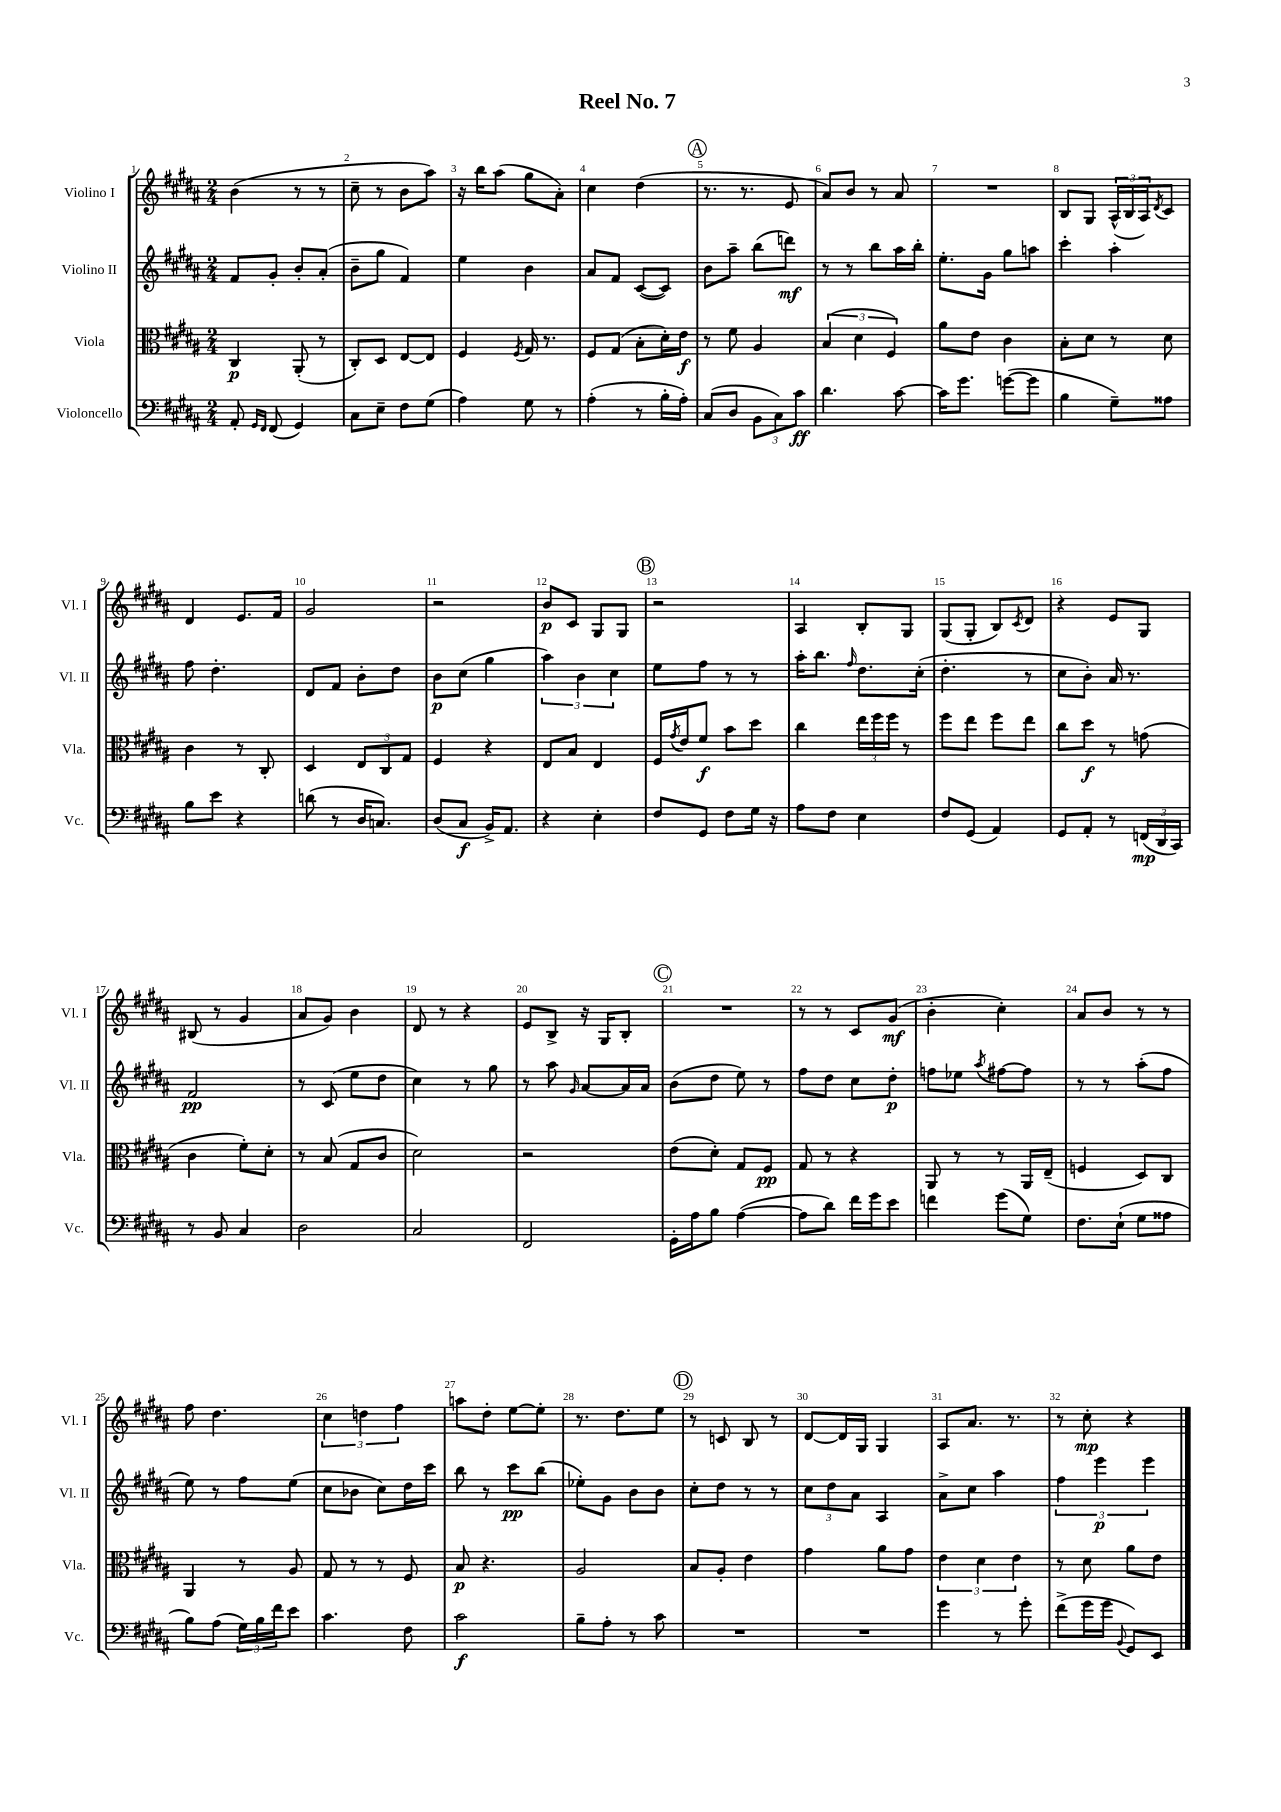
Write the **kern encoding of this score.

**kern	**dynam	**kern	**dynam	**kern	**dynam	**kern	**dynam
*part4	*part4	*part3	*part3	*part2	*part2	*part1	*part1
*staff4	*staff4	*staff3	*staff3	*staff2	*staff2	*staff1	*staff1
*I"Violoncello	*	*I"Viola	*	*I"Violino II	*	*I"Violino I	*
*I'Vc.	*	*I'Vla.	*	*I'Vl. II	*	*I'Vl. I	*
*clefF4	*	*clefC3	*	*clefG2	*	*clefG2	*
*k[f#c#g#d#a#]	*	*k[f#c#g#d#a#]	*	*k[f#c#g#d#a#]	*	*k[f#c#g#d#a#]	*
*M2/4	*	*M2/4	*	*M2/4	*	*M2/4	*
=1	=1	=1	=1	=1	=1	=1	=1
8AA#'/	.	4C#/	p	8f#/L	.	(4b\	.
16qqGG#/LL	.	.	.	.	.	.	.
16qqFF#/JJ	.	.	.	.	.	.	.
(8FF#/	.	.	.	8g#'/J	.	.	.
4GG#/)	.	(8AA#'/	.	8b'/L	.	8r	.
.	.	8r	.	(8a#'/J	.	8r	.
=2	=2	=2	=2	=2	=2	=2	=2
8C#\L	.	8C#'/L)	.	8b~\L	.	8cc#~\	.
8E~\J	.	8D#/J	.	8gg#\J	.	8r	.
8F#\L	.	[8E/L	.	4f#/)	.	8b\L	.
(8G#\J	.	8E/J]	.	.	.	8aa#\J)	.
=3	=3	=3	=3	=3	=3	=3	=3
4A#\)	.	4F#/	.	4ee\	.	16r	.
.	.	.	.	.	.	16bb\KL	.
.	.	.	.	.	.	(8aa#\J	.
.	.	8qF#/	.	.	.	.	.
8G#\	.	16G#/	.	4b\	.	8gg#\L	.
.	.	8.r	.	.	.	.	.
8r	.	.	.	.	.	8a#'\J)	.
=4	=4	=4	=4	=4	=4	=4	=4
(4A#'\	.	8F#/L	.	8a#/L	.	4cc#\	.
.	.	(8G#/J	.	8f#/J	.	.	.
8r	.	8B'\L	.	([8c#/L	.	(4dd#\	.
16B'\LL	.	16d#'\L)	.	8c#/J])	.	.	.
16A#'\JJ)	.	16e\JJ	f	.	.	.	.
!!LO:REH:place=s1:t=A
=5	=5	=5	=5	=5	=5	=5	=5
(8C#/L	.	8r	.	8b\L	.	8.r	.
8D#/J	.	8f#\	.	8aa#~\J	.	.	.
.	.	.	.	.	.	8.r	.
12BB\L	.	4A#/	.	(8bb\L	.	.	.
12C#\)	.	.	.	.	.	.	.
.	.	.	.	8dddn\J)	mf	8e/	.
12c#\J	ff	.	.	.	.	.	.
=6	=6	=6	=6	=6	=6	=6	=6
4.d#\	.	(6B/	.	8r	.	8a#/L)	.
.	.	.	.	8r	.	8b/J	.
.	.	6d#\	.	.	.	.	.
.	.	.	.	8bb\L	.	8r	.
.	.	6F#/)	.	.	.	.	.
[8c#\	.	.	.	16aa#\L	.	8a#/	.
.	.	.	.	16bb'\JJ	.	.	.
=7	=7	=7	=7	=7	=7	=7	=7
16c#\KL]	.	8a#\L	.	8.ee'\L	.	2r	.
8.g#\J	.	.	.	.	.	.	.
.	.	8e\J	.	.	.	.	.
.	.	.	.	16g#\Jk	.	.	.
([8gn\L	.	4c#\	.	8gg#\L	.	.	.
8g\J]	.	.	.	8aan\J	.	.	.
=8	=8	=8	=8	=8	=8	=8	=8
4B\	.	8B'\L	.	4ccc#'\	.	8B/L	.
.	.	8d#\J	.	.	.	8G#/J	.
8G#~\L)	.	8r	.	4aa#'\	.	(24A#^^/LL	.
.	.	.	.	.	.	24B/	.
.	.	.	.	.	.	24A#/J)	.
.	.	.	.	.	.	8qd#/	.
8A##X\J	.	8d#\	.	.	.	8c#/J	.
!!LO:LB:g=z
=9	=9	=9	=9	=9	=9	=9	=9
8B\L	.	4c#\	.	8ff#\	.	4d#/	.
8e\J	.	.	.	4.dd#'\	.	.	.
4r	.	8r	.	.	.	8.e/L	.
.	.	8C#'/	.	.	.	.	.
.	.	.	.	.	.	16f#/Jk	.
=10	=10	=10	=10	=10	=10	=10	=10
(8dn\	.	4D#/	.	8d#/L	.	2g#/	.
8r	.	.	.	8f#/J	.	.	.
16D#/KL	.	12E/L	.	8b'\L	.	.	.
8.Cn/J)	.	.	.	.	.	.	.
.	.	12C#/	.	.	.	.	.
.	.	.	.	8dd#\J	.	.	.
.	.	12G#/J	.	.	.	.	.
=11	=11	=11	=11	=11	=11	=11	=11
(8D#/L	.	4F#/	.	8b\L	p	2r	.
8C#/J	f	.	.	(8cc#\J	.	.	.
16BB^/KL)	.	4r	.	4gg#\	.	.	.
8.AA#/J	.	.	.	.	.	.	.
=12	=12	=12	=12	=12	=12	=12	=12
4r	.	8E/L	.	6aa#\)	.	8b/L	p
.	.	8B/J	.	.	.	8c#/J	.
.	.	.	.	6b\	.	.	.
4E'\	.	4E/	.	.	.	8G#/L	.
.	.	.	.	6cc#\	.	.	.
.	.	.	.	.	.	8G#/J	.
!!LO:REH:place=s1:t=B
=13	=13	=13	=13	=13	=13	=13	=13
8F#/L	.	16F#/LL	.	8ee\L	.	2r	.
.	.	8qg#/	.	.	.	.	.
.	.	16e/J	.	.	.	.	.
8GG#/J	.	8f#/J	f	8ff#\J	.	.	.
8F#\L	.	8b\L	.	8r	.	.	.
16G#\Jk	.	8dd#\J	.	8r	.	.	.
16r	.	.	.	.	.	.	.
=14	=14	=14	=14	=14	=14	=14	=14
8A#\L	.	4cc#\	.	16aa#'\KL	.	4A#/	.
.	.	.	.	8.bb\J	.	.	.
8F#\J	.	.	.	.	.	.	.
.	.	.	.	16qqff#/	.	.	.
4E\	.	24ee\LL	.	8.dd#\L	.	8B'/L	.
.	.	24ff#\	.	.	.	.	.
.	.	24ff#\JJ	.	.	.	.	.
.	.	8r	.	.	.	8G#/J	.
.	.	.	.	(16cc#'\Jk	.	.	.
=15	=15	=15	=15	=15	=15	=15	=15
8F#/L	.	8ff#\L	.	4.dd#'\	.	(8G#/L	.
(8GG#/J	.	8ee\J	.	.	.	8G#'/J	.
4AA#/)	.	8ff#\L	.	.	.	8B/L)	.
.	.	.	.	.	.	8qc#/	.
.	.	8ee\J	.	8r	.	8d#/J	.
=16	=16	=16	=16	=16	=16	=16	=16
8GG#/L	.	8cc#\L	.	8cc#\L	.	4r	.
8AA#'/J	.	8dd#\J	f	8b'\J)	.	.	.
8r	.	8r	.	16a#/	.	8e/L	.
.	.	.	.	8.r	.	.	.
(24FFn/LL	mp	(8gn\	.	.	.	8G#/J	.
24DD#/	.	.	.	.	.	.	.
24CC#/JJ)	.	.	.	.	.	.	.
!!LO:LB:g=z
=17	=17	=17	=17	=17	=17	=17	=17
8r	.	4c#\	.	2f#/	pp	(8B#X/	.
8BB/	.	.	.	.	.	8r	.
4C#/	.	8f#'\L)	.	.	.	4g#/	.
.	.	8d#'\J	.	.	.	.	.
=18	=18	=18	=18	=18	=18	=18	=18
2D#\	.	8r	.	8r	.	8a#/L	.
.	.	(8B/	.	(8c#/	.	8g#/J)	.
.	.	8G#/L	.	8ee\L	.	4b\	.
.	.	8c#/J	.	8dd#\J	.	.	.
=19	=19	=19	=19	=19	=19	=19	=19
2C#/	.	2d#\)	.	4cc#\)	.	8d#/	.
.	.	.	.	.	.	8r	.
.	.	.	.	8r	.	4r	.
.	.	.	.	8gg#\	.	.	.
=20	=20	=20	=20	=20	=20	=20	=20
2FF#/	.	2r	.	8r	.	8e/L	.
.	.	.	.	8aa#\	.	8B^/J	.
.	.	.	.	16qqg#/	.	.	.
.	.	.	.	[8a#/L	.	16r	.
.	.	.	.	.	.	16G#/KL	.
.	.	.	.	16a#/L]	.	8B'/J	.
.	.	.	.	16a#/JJ	.	.	.
!!LO:REH:place=s1:t=C
=21	=21	=21	=21	=21	=21	=21	=21
16GG#'\LL	.	(8e\L	.	(8b\L	.	2r	.
16A#\J	.	.	.	.	.	.	.
8B\J	.	8d#'\J)	.	8dd#\J	.	.	.
([4A#\	.	8G#/L	.	8ee\)	.	.	.
.	.	8F#/J	pp	8r	.	.	.
=22	=22	=22	=22	=22	=22	=22	=22
8A#\L]	.	8G#/	.	8ff#\L	.	8r	.
8d#\J)	.	8r	.	8dd#\J	.	8r	.
16f#\LL	.	4r	.	8cc#\L	.	8c#/L	.
16g#\J	.	.	.	.	.	.	.
8e\J	.	.	.	8dd#'\J	p	(8g#/J	mf
=23	=23	=23	=23	=23	=23	=23	=23
4fn\	.	8AA#/	.	8ffn\L	.	4b'\	.
.	.	8r	.	8ee-X\J	.	.	.
.	.	.	.	8qaa#/	.	.	.
(8g#\L	.	8r	.	[8ff#X\L	.	4cc#'\)	.
8G#\J)	.	16AA#/LL	.	8ff#\J]	.	.	.
.	.	(16E~/JJ	.	.	.	.	.
=24	=24	=24	=24	=24	=24	=24	=24
8.F#\L	.	4Fn/	.	8r	.	8a#/L	.
.	.	.	.	8r	.	8b/J	.
(16E`\Jk	.	.	.	.	.	.	.
8G#\L	.	8D#/L)	.	(8aa#'\L	.	8r	.
8A##X\J	.	8C#/J	.	8ff#\J	.	8r	.
!!LO:LB:g=z
=25	=25	=25	=25	=25	=25	=25	=25
8B\L)	.	4AA#/	.	8ee\)	.	8ff#\	.
(8A#\J	.	.	.	8r	.	4.dd#\	.
24G#\LL)	.	8r	.	8ff#\L	.	.	.
24B\	.	.	.	.	.	.	.
24f#\J	.	.	.	.	.	.	.
8e\J	.	8A#/	.	(8ee\J	.	.	.
=26	=26	=26	=26	=26	=26	=26	=26
4.c#\	.	8G#/	.	8cc#\L	.	6cc#\	.
.	.	8r	.	8b-X\J	.	.	.
.	.	.	.	.	.	6ddn\	.
.	.	8r	.	8cc#\L)	.	.	.
.	.	.	.	.	.	6ff#\	.
8F#\	.	8F#/	.	16dd#\L	.	.	.
.	.	.	.	16ccc#\JJ	.	.	.
=27	=27	=27	=27	=27	=27	=27	=27
2c#\	f	8B/	p	8bb\	.	8aan\L	.
.	.	4.r	.	8r	.	8dd#'\J	.
.	.	.	.	8ccc#\L	pp	[8ee\L	.
.	.	.	.	(8bb\J	.	8ee'\J]	.
=28	=28	=28	=28	=28	=28	=28	=28
8B~\L	.	2A#/	.	8ee-X'\L)	.	8.r	.
8A#'\J	.	.	.	8g#\J	.	.	.
.	.	.	.	.	.	8.dd#\L	.
8r	.	.	.	8b\L	.	.	.
8c#\	.	.	.	8b\J	.	8ee\J	.
!!LO:REH:place=s1:t=D
=29	=29	=29	=29	=29	=29	=29	=29
2r	.	8B/L	.	8cc#'\L	.	8r	.
.	.	8A#'/J	.	8dd#\J	.	8cn/	.
.	.	4e\	.	8r	.	8B/	.
.	.	.	.	8r	.	8r	.
=30	=30	=30	=30	=30	=30	=30	=30
2r	.	4g#\	.	12cc#\L	.	[8d#/L	.
.	.	.	.	12dd#\	.	.	.
.	.	.	.	.	.	16d#/L]	.
.	.	.	.	12a#\J	.	.	.
.	.	.	.	.	.	16G#/JJ	.
.	.	8a#\L	.	4A#/	.	4G#/	.
.	.	8g#\J	.	.	.	.	.
=31	=31	=31	=31	=31	=31	=31	=31
4g#\	.	6e\	.	8a#^\L	.	8A#/L	.
.	.	.	.	8cc#\J	.	8.a#/J	.
.	.	6d#\	.	.	.	.	.
8r	.	.	.	4aa#\	.	.	.
.	.	.	.	.	.	8.r	.
.	.	6e\	.	.	.	.	.
8g#'\	.	.	.	.	.	.	.
=32	=32	=32	=32	=32	=32	=32	=32
(8f#^\L	.	8r	.	6ff#\	.	8r	.
16g#\L	.	8d#\	.	.	.	8cc#'\	mp
.	.	.	.	6eee\	p	.	.
16g#\JJ	.	.	.	.	.	.	.
8qqBB/	.	.	.	.	.	.	.
8GG#/L)	.	8a#\L	.	.	.	4r	.
.	.	.	.	6eee\	.	.	.
8EE/J	.	8e\J	.	.	.	.	.
==	==	==	==	==	==	==	==
*-	*-	*-	*-	*-	*-	*-	*-
